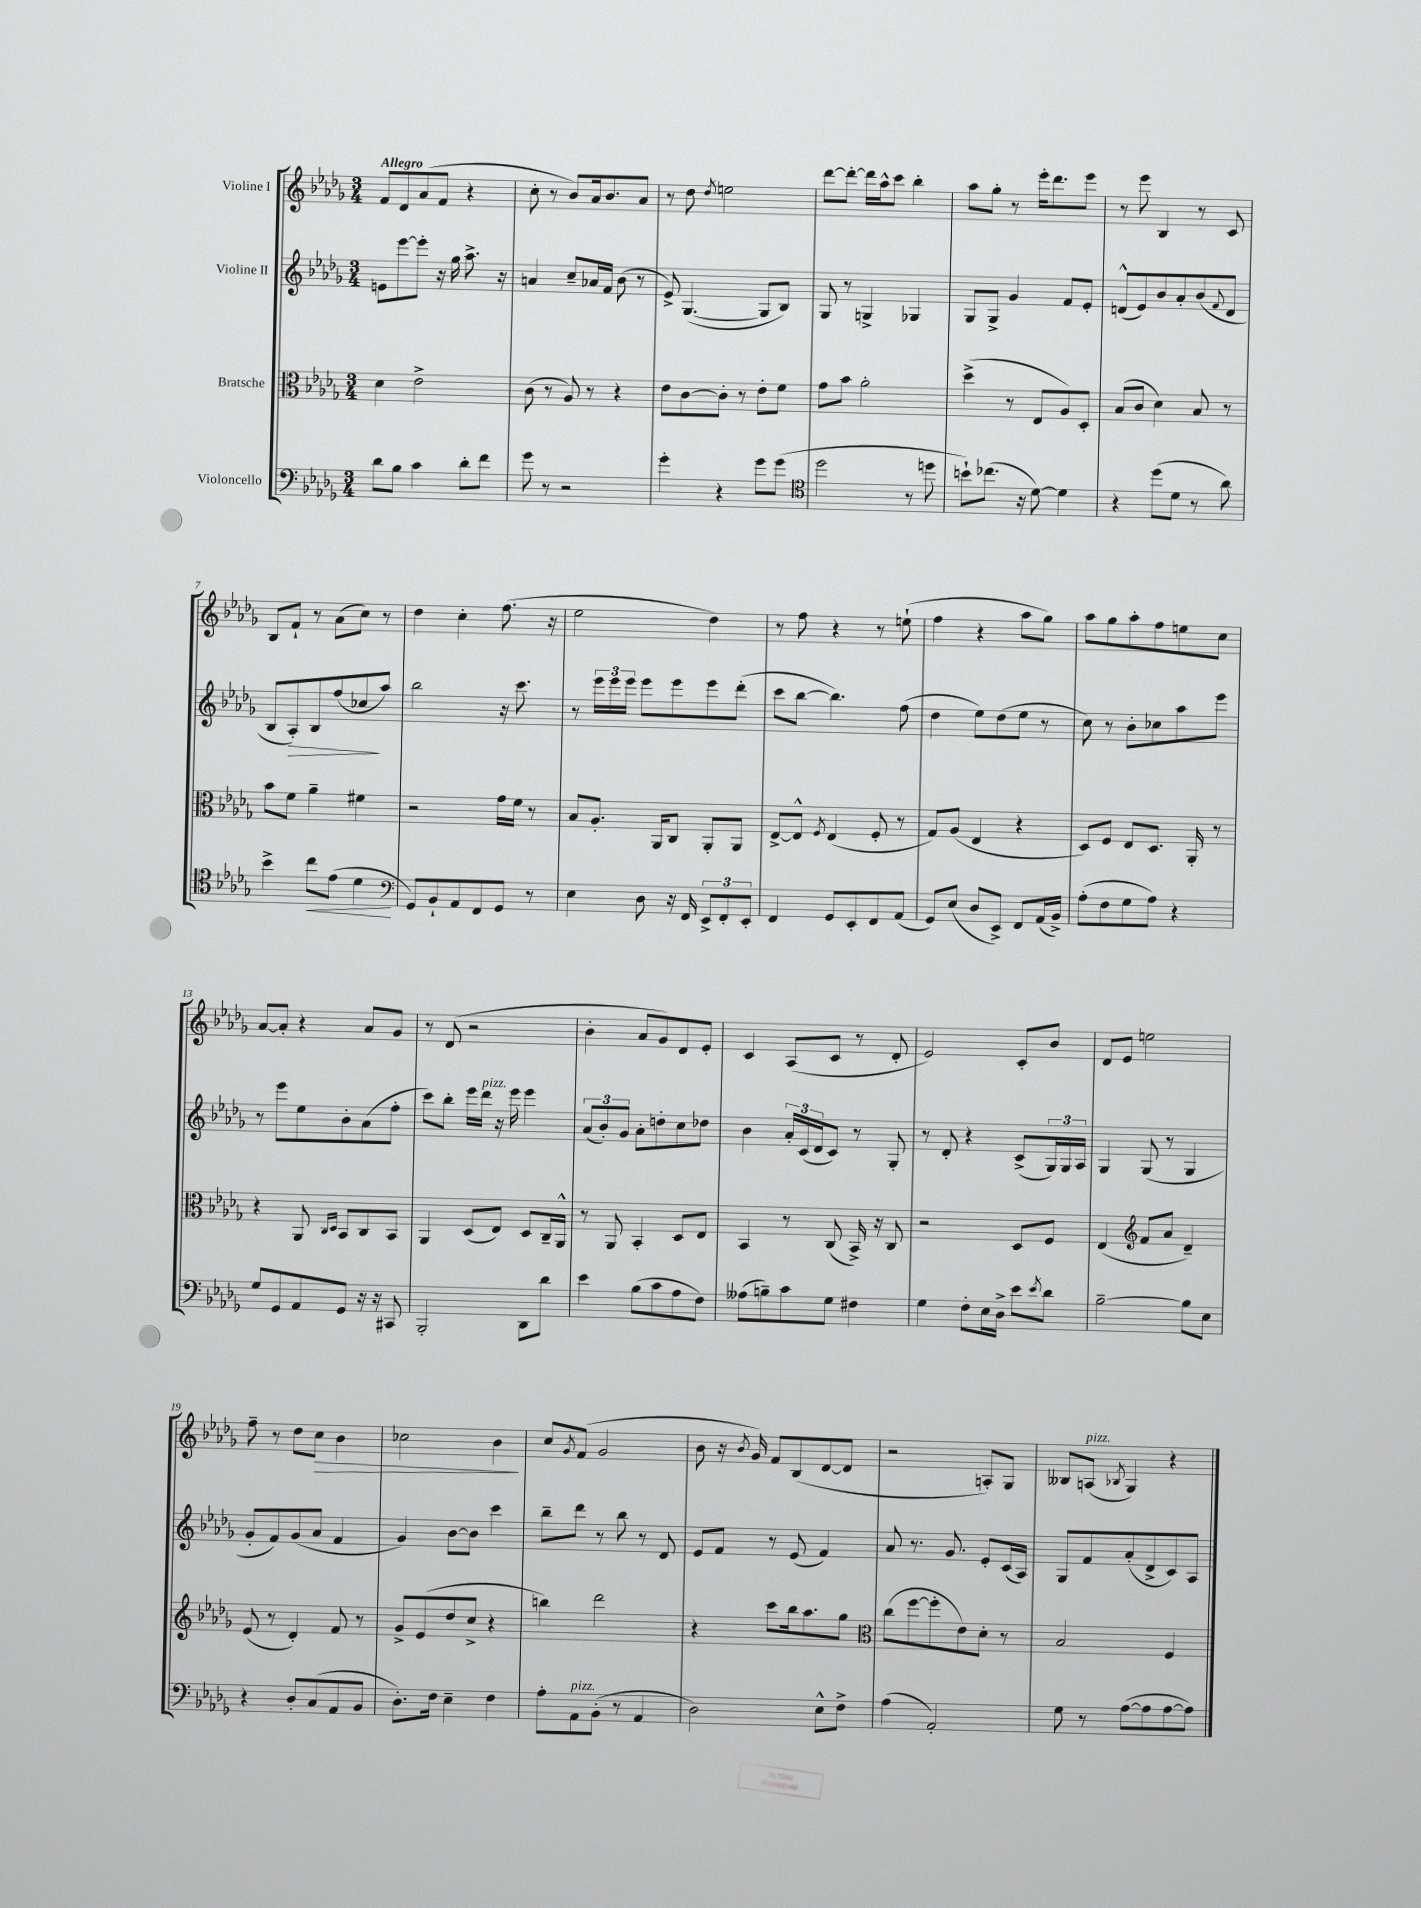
<<
\new StaffGroup <<
\new Staff = "s0" \with { instrumentName = "Violine I" } {
    \clef treble \key des \major \numericTimeSignature \time 3/4 \tempo "Allegro"
    f'8 des'8 aes'8( f'8 r4 |
    c''8-. r8 bes'8) aes'16 bes'8. aes'8 |
    r8 des''8 \acciaccatura { des''8 } e''2 |
    des'''8~ des'''8~-. des'''16 aes''16-^ c'''8 bes''4-. |
    aes''8 ges''8-. r8 ees'''16-. des'''8. ees'''8 |
    r8 ees'''8 bes4 r8 c'8 |
    bes8 f'8-! r8 aes'8( c''8) r8 |
    des''4 c''4-. f''8.( r16 |
    ees''2 des''4) |
    r8 f''8 r4 r8 e''8-!( |
    f''4 r4 aes''8 ges''8) |
    aes''8 ges''8 aes''8-. f''8 e''8 c''8 |
    aes'8~ aes'8-. r4 aes'8 ges'8 |
    r8 des'8( r2 |
    bes'4-. aes'8 ges'8) des'8 ees'8-. |
    c'4 aes8( c'8 r8 des'8-. |
    ees'2) c'8-. bes'8 |
    des'8 ees'8 e''2 |
    f''8-- r8 des''8 c''8\> bes'4 |
    ces''2 bes'4\! |
    c''8 \acciaccatura { ges'8 } f'8( ges'2 |
    bes'8 r16 \acciaccatura { bes'8 } ges'16) f'8 bes8( des'8~ des'8 |
    r2 a8-.) ges8 |
    beses8 a8^\markup { \italic "pizz." }( \acciaccatura { bes8 } ges4) r4 \bar "|." |
}
\new Staff = "s1" \with { instrumentName = "Violine II" } {
    \clef treble \key des \major \numericTimeSignature \time 3/4
    e'8 ees'''8~ ees'''8-. r16 ges''16 aes''8.-> r16 |
    a'4 c''8-- aes'16 f'16 bes'8( r8 |
    ees'8->) ges4.~( ges8 bes8) |
    ges8 r8 g4-> ges4 |
    ges8 ges8-> ges'4 f'8 ees'8-. |
    d'8-^( ees'8) bes'8 aes'8-. bes'8( \appoggiatura { f'8 } d'8 |
    bes8 aes8-.\>) bes8 f''8( ces''8\! aes''8) |
    bes''2 r16 c'''8. |
    r8 \tuplet 3/2 { ees'''16 ees'''16 ees'''16 } ees'''8 ees'''8 ees'''8 des'''8-.( |
    c'''8 bes''8~ bes''4.) f''8( |
    des''4 ees''8) des''8( ees''8 r8 |
    c''8) r8 bes'8-. ces''8 aes''8 ees'''8 |
    r8 ees'''8 ees''8 bes'8-. aes'8( f''8-. |
    c'''8) bes''8-. ees'''16 des'''16^\markup { \italic "pizz." } r16 ees'''16 ees'''4 |
    \tuplet 3/2 { aes'8( bes'8-.) ges'8 } aes'8-. d''8-. c''8 des''8 |
    bes'4 \tuplet 3/2 { aes'16-. c'16( des'16 } c'8) r8 ges8-. |
    r8 des'8-. r4 c'8->( \tuplet 3/2 { ges16) ges16 aes16 } |
    ges4 ges8( r8 ges4 |
    ges'8-. f'8) ges'8( aes'8 f'4 |
    ges'4) bes'8~ bes'8 c'''4 |
    bes''8-- des'''8 r8 bes''8 r8 des'8 |
    ees'8 f'8 r8 ees'8( f'4) |
    aes'8 r8. ges'8. ees'8-. c'16( aes16) |
    ges8 f'8 aes'8-.( des'8-> c'8) aes8 \bar "|." |
}
\new Staff = "s2" \with { instrumentName = "Bratsche" } {
    \clef alto \key des \major \numericTimeSignature \time 3/4
    des'4 ees'2-> |
    c'8( r8 aes8) r8 r4 |
    ees'8 c'8~ c'8-. r8 ees'8-. f'8 |
    ges'8 bes'8 aes'2-. |
    des''4->( r8 ees8 aes8) des8-. |
    bes8( c'8 des'4) bes8 r8 |
    bes'8 f'8 aes'4-- fis'4 |
    r2 ges'16 f'16 r8 |
    bes8 aes8.-. aes,16 c8 aes,8-. aes,8 |
    ees8~-> ees8-^ \acciaccatura { f8 } ees4( f8-. r8 |
    ges8) aes8( ees4 r4 |
    des8) f8 ees8 des8. aes,16-. r8 |
    r4 aes,8 \grace { c16 des16 } bes,8 c8 bes,8 |
    aes,4 des8( ees8) des8 c16-- aes,16-^ |
    r8 aes,8 bes,4-. des8 ees8 |
    bes,4 r8 c8( bes,16->) r16 c8 |
    r2 des8 f8 |
    ees4( \clef treble f'8 aes'8 des'4--) |
    ees'8( r8 des'4-.) f'8 r8 |
    ges'8-> ees'8( des''8 c''8-> r4 |
    b''4) des'''2 |
    r4 c'''8 bes''16 aes''8. ges''8 |
    \clef alto c''8( f''8~ f''8-. ees'8) des'8-. r8 |
    bes2 f4 \bar "|." |
}
\new Staff = "s3" \with { instrumentName = "Violoncello" } {
    \clef bass \key des \major \numericTimeSignature \time 3/4
    des'8 bes8 c'4 des'8-. f'8 |
    ges'8 r8 r2 |
    ges'4-. r4 ges'8 ges'8( |
    \clef tenor des''2 r8 d''8 |
    b'8-!) ces''8.( r16 des'8~) des'4 |
    r4 des''8( des'8 r8 aes'8) |
    bes'4-> c''8\< ees'8( des'4\! |
    \clef bass ges,8) bes,8-! aes,8 f,8 ges,8 r8 |
    ees4 des8 r16 f,16 \tuplet 3/2 { ees,8-> f,8-. ees,8-. } |
    f,4 ges,8 ees,8-. f,8 aes,8( |
    ges,8) ees8( des8 ees,8->) f,8 aes,16( bes,16->) |
    aes8-.( f8 ges8 aes8) r4 |
    ges8 ges,8 aes,8 ges,8 r16 r16 cis,8 |
    bes,,2-. des,8 des'8 |
    ees'4 bes8( c'8 aes8 f8) |
    aeses8( b8--) c'8 ges8 fis4 |
    ges4 f8-. ees16 des16-> ees'8 \acciaccatura { ees'8 } des'8 |
    bes2~-- bes8 ees8 |
    r4 des8-. c8( aes,8 bes,8 |
    des8.-.) f16 ees4-- f4 |
    aes8-. aes,8^\markup { \italic "pizz." } bes,8-.( r8 aes,4 |
    des2) ees8-^ f8-> |
    aes4( aes,2-.) |
    ges8 r8 aes8~( aes8 aes8~ aes8) \bar "|." |
}
>>
>>
